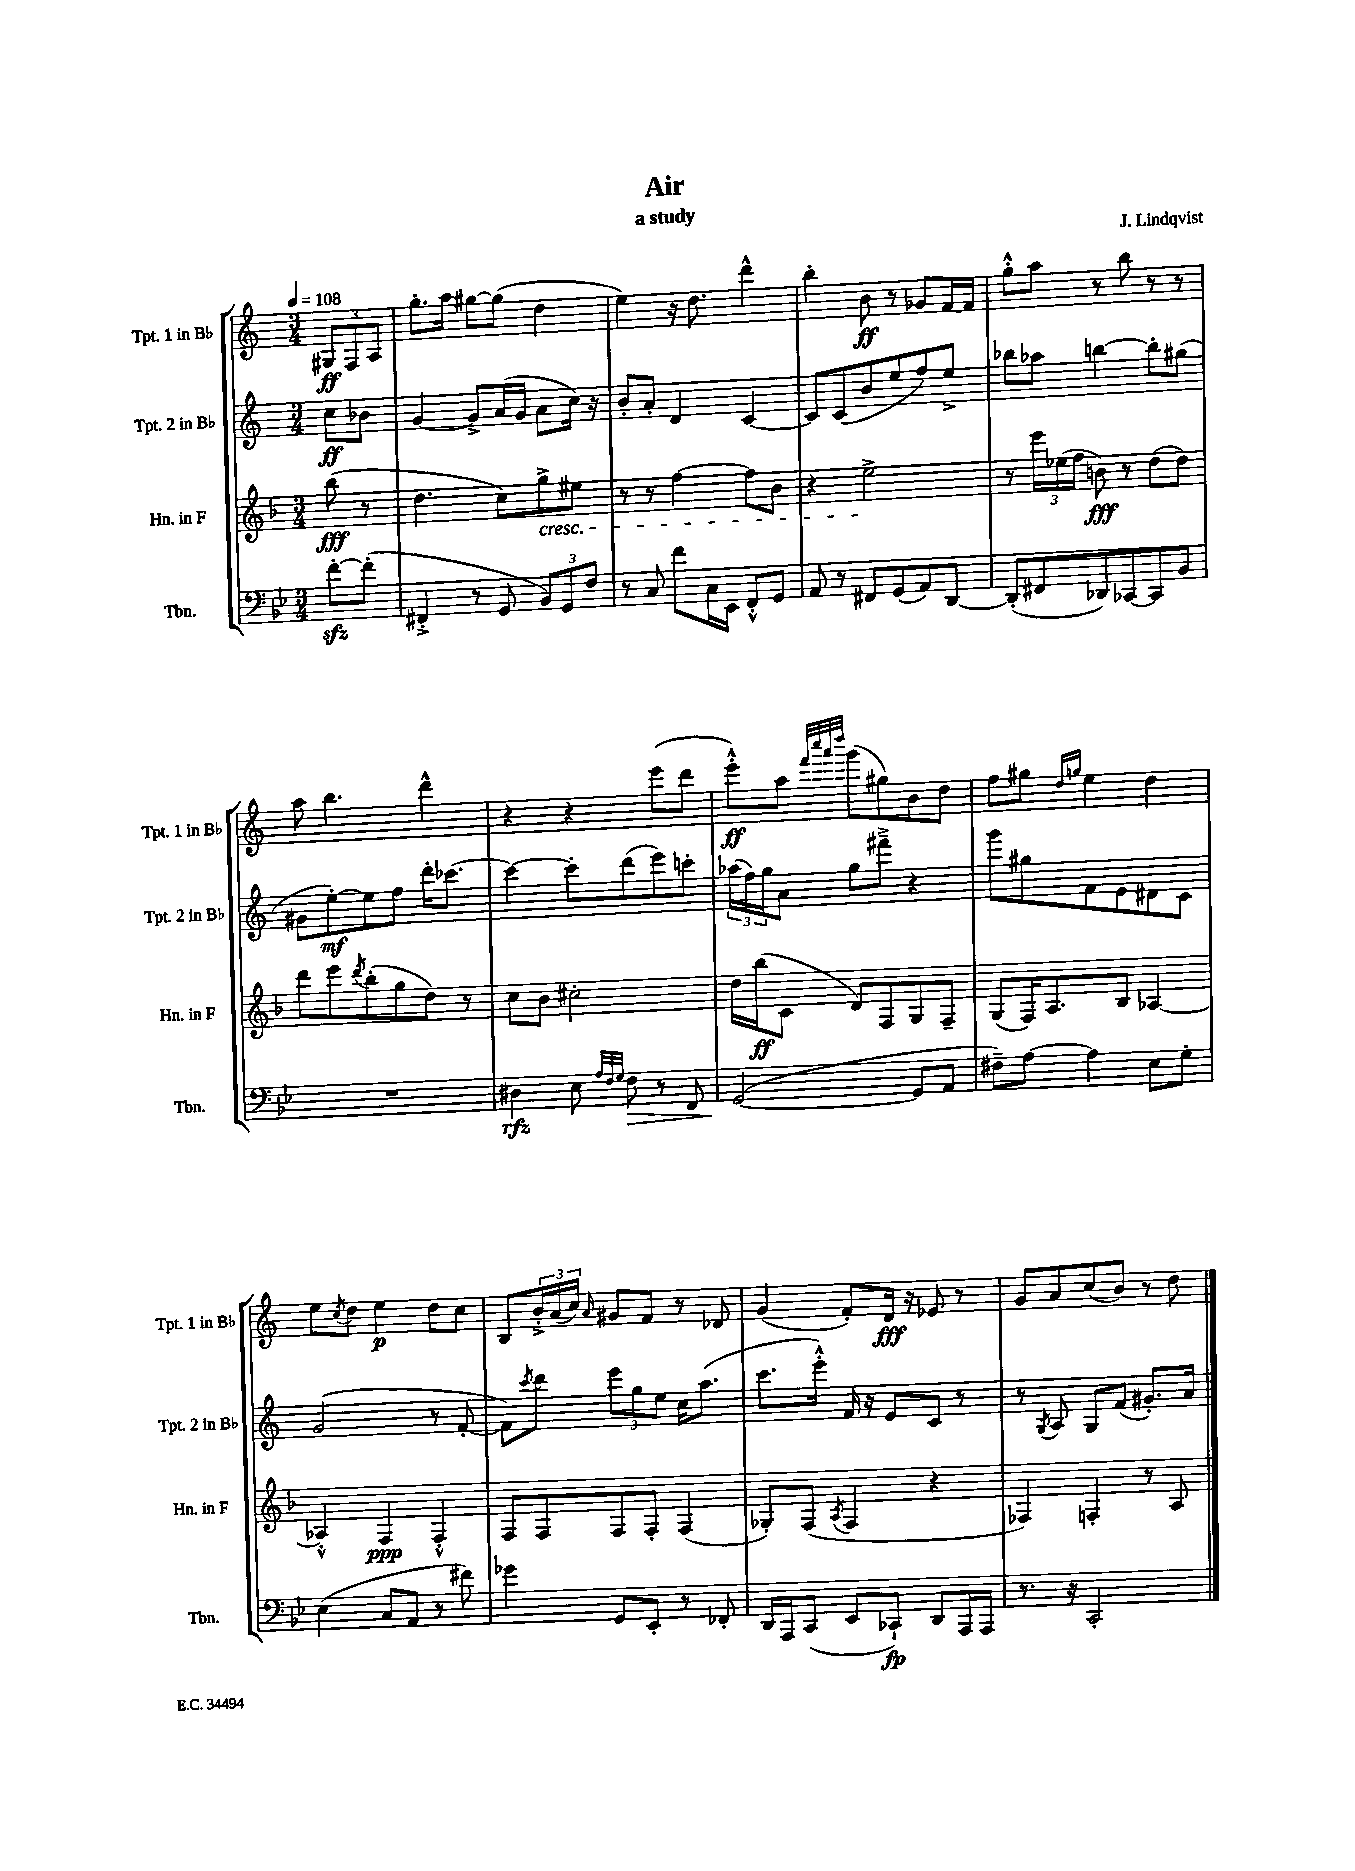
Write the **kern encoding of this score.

**kern	**dynam	**kern	**dynam	**kern	**dynam	**kern	**dynam
*part4	*part4	*part3	*part3	*part2	*part2	*part1	*part1
*staff4	*staff4	*staff3	*staff3	*staff2	*staff2	*staff1	*staff1
*I"Tbn.	*	*I"Hn. in F	*	*I"Tpt. 2 in B♭	*	*I"Tpt. 1 in B♭	*
*I'Tbn.	*	*I'Hn. in F	*	*I'Tpt. 2 in B♭	*	*I'Tpt. 1 in B♭	*
*clefF4	*	*clefG2	*	*clefG2	*	*clefG2	*
*k[b-e-]	*	*k[b-]	*	*k[]	*	*k[]	*
*M3/4	*	*M3/4	*	*M3/4	*	*M3/4	*
*MM108	*	*MM108	*	*MM108	*	*MM108	*
=	=	=	=	=	=	=	=
[8fzz'\L	.	(8bb-\	fff	8cc\L	ff	12G#X/L	ff
.	.	.	.	.	.	12F/	.
(8f'\J]	.	8r	.	8b-X\J	.	.	.
.	.	.	.	.	.	12A/J	.
=1	=1	=1	=1	=1	=1	=1	=1
4FF#X'^/	.	4.dd\	.	[4g/	.	8.gg'\L	.
.	.	.	.	.	.	16aa\Jk	.
8r	.	.	.	8g^/L]	.	[8gg#X\L	.
8GG/	.	8cc\L)	.	(16a/L	.	(8gg#\J]	.
.	.	.	.	16g/JJ	.	.	.
!	!	!LO:TX:b:i:t=cresc.	!	!	!	!	!
12BB-/L)	.	8gg^\	.	8a\L	.	4dd\	.
12GG/	.	.	.	.	.	.	.
.	.	8ee#X\J	.	16cc\Jk)	.	.	.
12F/J	.	.	.	.	.	.	.
.	.	.	.	16r	.	.	.
=2	=2	=2	=2	=2	=2	=2	=2
8r	.	8r	.	8b'/L	.	4ee\)	.
8C/	.	8r	.	8a'/J	.	.	.
8f\L	.	[4ff\	.	4d/	.	16r	.
.	.	.	.	.	.	8.dd\	.
16C\L	.	.	.	.	.	.	.
16EE-\JJ	.	.	.	.	.	.	.
8FF'^^/L	.	8ff\L]	.	[4c/	.	4ddd^^\	.
8GG/J	.	8b-\J	.	.	.	.	.
=3	=3	=3	=3	=3	=3	=3	=3
8AA/	.	4r	.	8c/L]	.	4bb'\	.
8r	.	.	.	(8c/	.	.	.
8FF#X/L	.	2ee^\	.	8b/	.	8b\	ff
(8GG/	.	.	.	8ee/	.	8r	.
8AA/)	.	.	.	8ff/)	.	8g-X/L	.
[8DD/J	.	.	.	8ee^/J	.	[16f/L	.
.	.	.	.	.	.	16f/JJ]	.
=4	=4	=4	=4	=4	=4	=4	=4
(8DD'/L]	.	8r	.	8bb-X\L	.	8gg'^^\L	.
8FF#X/	.	24eee\LL	.	8aa-X\J	.	8aa\J	.
.	.	(24ee-X\	.	.	.	.	.
.	.	24ff\JJ	.	.	.	.	.
8DD-X/)	.	8bn\)	fff	[4bbn\	.	8r	.
[8CC-X/	.	8r	.	.	.	8bb\	.
8CC-/]	.	(8dd\L	.	8bb'\L]	.	8r	.
8BB-/J	.	8dd\J)	.	(8gg#X\J	.	8r	.
!!LO:LB:g=z
=5	=5	=5	=5	=5	=5	=5	=5
2.r	.	8ddd\L	.	8g#X\L	.	8aa\	.
.	.	8eee\	.	[8ee'\)	mf	4.bb\	.
.	.	8qddd/	.	.	.	.	.
.	.	(8bb-'\	.	8ee\]	.	.	.
.	.	8gg\	.	8ff\J	.	.	.
.	.	8dd\J)	.	16ddd'\KL	.	4ddd^^\	.
.	.	.	.	[8.ccc-X\J	.	.	.
.	.	8r	.	.	.	.	.
=6	=6	=6	=6	=6	=6	=6	=6
4D#X\	rfz	8cc\L	.	4ccc-\_	.	4r	.
.	.	8b-\J	.	.	.	.	.
8E-\	.	2cc#X'\	.	8ccc-'\L]	.	4r	.
32qqA/LLL	.	.	.	.	.	.	.
32qqF/	.	.	.	.	.	.	.
32qqG/JJJ	.	.	.	.	.	.	.
!	!LO:HP:b	!	!	!	!	!	!
8F\	>	.	.	(8ddd\	.	.	.
8r	.	.	.	8eee\)	.	(8eee\L	.
8FF/	.	.	.	8cccn'\J	.	8ddd\J	.
=7	=7	=7	=7	=7	=7	=7	=7
([2GG/	.	16dd\LL	.	(24aa-X\LL	.	8eee'^^\L)	ff
.	.	.	.	24ff\)	.	.	.
.	.	(16bb-\J	ff	.	.	.	.
.	.	.	.	24gg\J	.	.	.
.	.	8c\J	.	8a\J	.	8aa\J	.
.	.	.	.	.	.	32qqfff/LLL	.
.	.	.	.	.	.	32qqcccc/	.
.	.	.	.	.	.	32qqaaa/	.
.	.	.	.	.	.	32qqdddd/JJJ	.
.	.	8d/L)	.	8gg\L	.	(8ggg\L	.
.	.	8F/	.	8fff#X~^\J	.	8gg#X\)	.
8GG/L]	]	8G/	.	4r	.	8b\	.
8AA/J	.	8F~/J	.	.	.	8dd\J	.
=8	=8	=8	=8	=8	=8	=8	=8
8F#X~\L)	.	(8G/L	.	8ggg\L	.	8ff\L	.
[8A\J	.	16F/K)	.	8gg#X\	.	8gg#X\J	.
.	.	8.A/	.	.	.	.	.
.	.	.	.	.	.	16qqdd/LL	.
.	.	.	.	.	.	16qqggn/JJ	.
4A\]	.	.	.	8f\	.	4ee\	.
.	.	8B-/J	.	8e\	.	.	.
8E-\L	.	[4A-X/	.	8d#X\	.	4dd\	.
8G'\J	.	.	.	8c\J	.	.	.
!!LO:LB:g=z
=9	=9	=9	=9	=9	=9	=9	=9
(4E-\	.	4A-X'^^/]	.	(2g/	.	8ee\L	.
.	.	.	.	.	.	8qcc/	.
.	.	.	.	.	.	8dd\J	.
8C/L	.	4F/	ppp	.	.	4ee\	p
8AA/J	.	.	.	.	.	.	.
8r	.	4F'^^/	.	8r	.	8dd\L	.
8f#X\)	.	.	.	[8f'/	.	8cc\J	.
=10	=10	=10	=10	=10	=10	=10	=10
4g-X\	.	8F/L	.	8f\L])	.	8B/L	.
.	.	.	.	8qccc/	.	.	.
.	.	8F/	.	8ddd\J	.	24b'^/L	.
.	.	.	.	.	.	(24a/	.
.	.	.	.	.	.	24cc/JJ)	.
.	.	.	.	.	.	16qqa/	.
8GG/L	.	8F/	.	12eee\L	.	8g#X/L	.
.	.	.	.	12gg\	.	.	.
8EE-'/J	.	8F'/J	.	.	.	8f/J	.
.	.	.	.	12ee\J	.	.	.
8r	.	(4F/	.	16cc\KL	.	8r	.
.	.	.	.	(8.aa\J	.	.	.
8FF-X'/	.	.	.	.	.	8d-X/	.
=11	=11	=11	=11	=11	=11	=11	=11
16DD/LL	.	8G-X'/L)	.	8.ccc\L	.	(4g/	.
16AAA/J	.	.	.	.	.	.	.
(8CC/J	.	(8F/J	.	.	.	.	.
.	.	.	.	16eee'^^\Jk)	.	.	.
.	.	8qA/	.	.	.	.	.
8EE-/L	.	4F/	.	16f/	.	8f'/L)	.
.	.	.	.	16r	.	.	.
8CC-X`/J)	fp	.	.	8e/L	.	16d/Jk	fff
.	.	.	.	.	.	16r	.
8DD/L	.	4r	.	8c/J	.	8e-X/	.
16AAA/L	.	.	.	8r	.	8r	.
16AAA/JJ	.	.	.	.	.	.	.
=12	=12	=12	=12	=12	=12	=12	=12
8.r	.	4F-X/)	.	8r	.	8g/L	.
.	.	.	.	8qG/	.	.	.
.	.	.	.	8A/	.	8a/	.
16r	.	.	.	.	.	.	.
2CC'/	.	4Fn'/	.	8G/L	.	(8cc/	.
.	.	.	.	(8f/J	.	8b/J)	.
.	.	8r	.	8.g#X'/L)	.	8r	.
.	.	8A/	.	.	.	8dd\	.
.	.	.	.	16a/Jk	.	.	.
==	==	==	==	==	==	==	==
*-	*-	*-	*-	*-	*-	*-	*-
